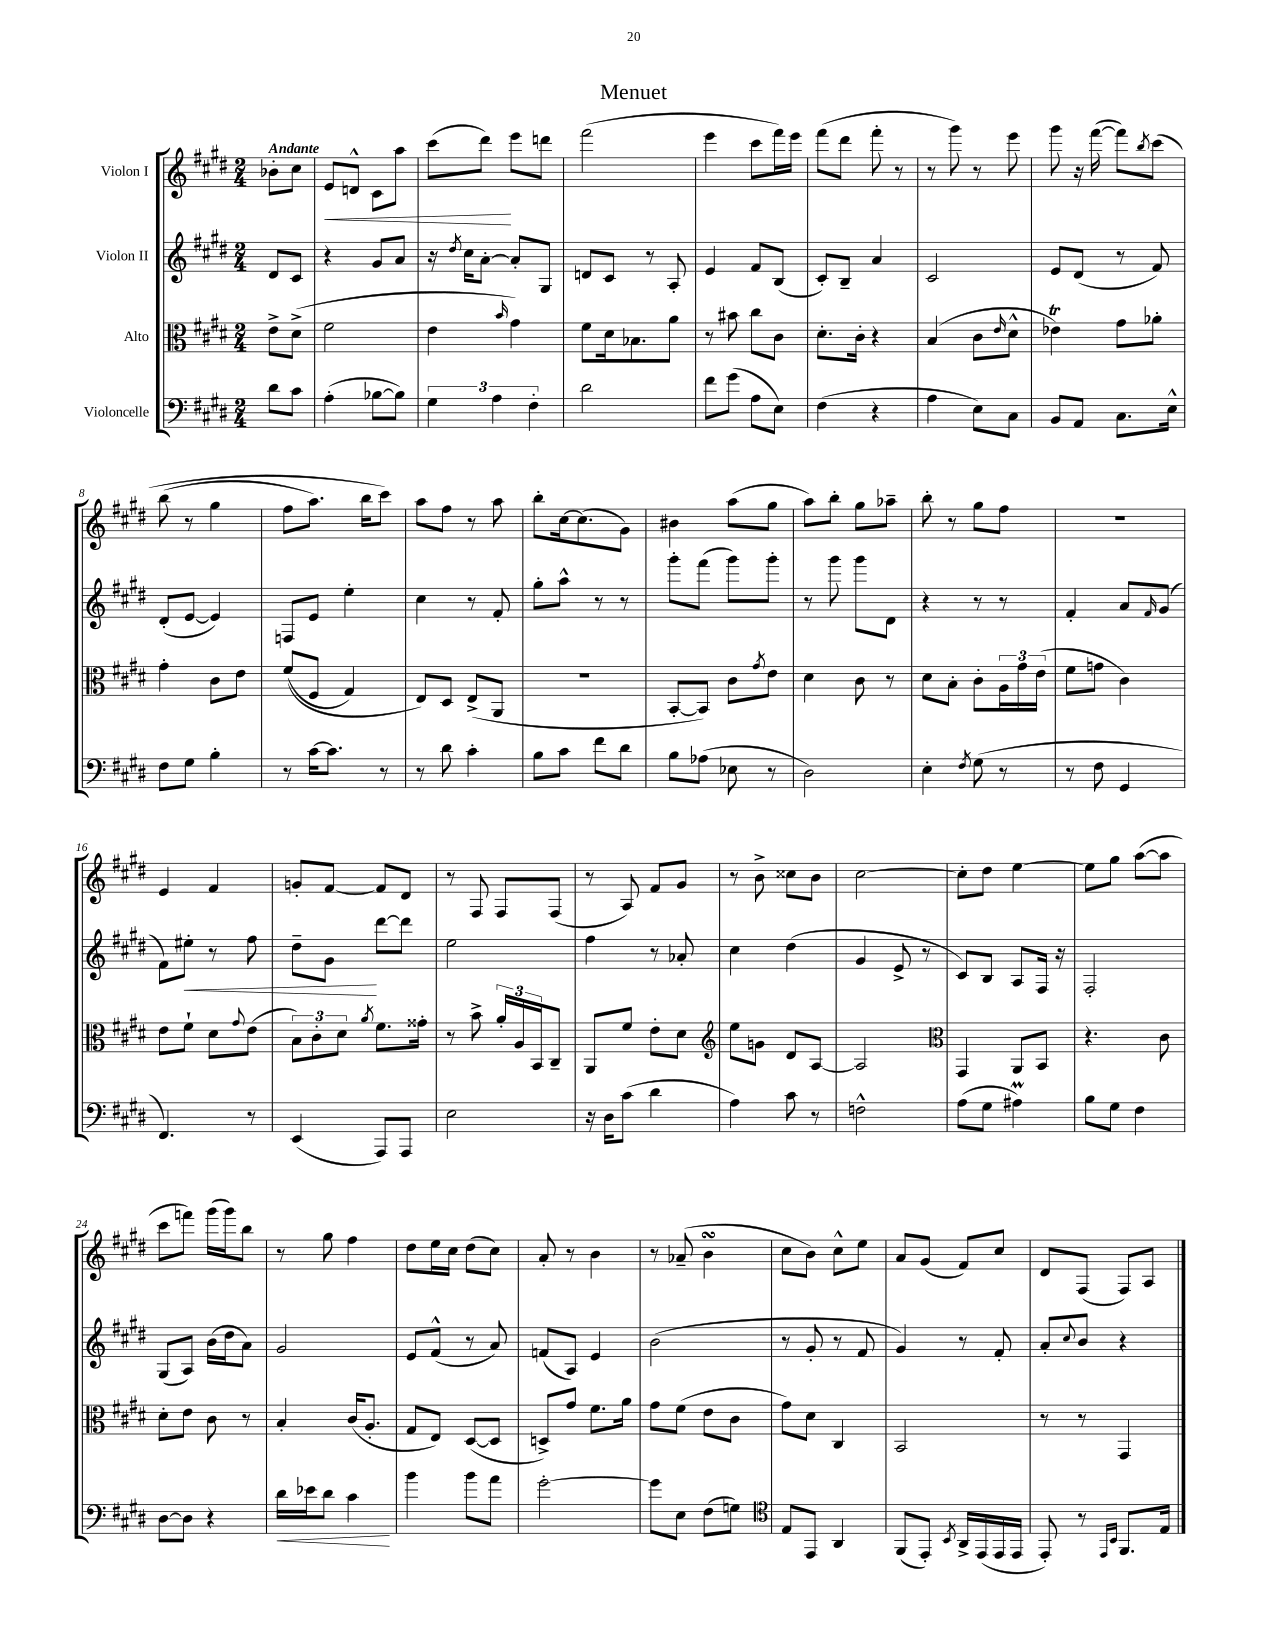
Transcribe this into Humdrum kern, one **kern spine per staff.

**kern	**dynam	**kern	**kern	**dynam	**kern	**dynam
*part4	*part4	*part3	*part2	*part2	*part1	*part1
*staff4	*staff4	*staff3	*staff2	*staff2	*staff1	*staff1
*I"Violoncelle	*	*I"Alto	*I"Violon II	*	*I"Violon I	*
*clefF4	*	*clefC3	*clefG2	*	*clefG2	*
*k[f#c#g#d#]	*	*k[f#c#g#d#]	*k[f#c#g#d#]	*	*k[f#c#g#d#]	*
*M2/4	*	*M2/4	*M2/4	*	*M2/4	*
=	=	=	=	=	=	=
!	!	!	!	!	!LO:TX:a:B:t=Andante	!
8d#\L	.	8e^\L	8d#/L	.	8b-X'\L	.
8c#\J	.	(8d#^\J	8c#/J	.	8cc#\J	.
=1	=1	=1	=1	=1	=1	=1
!	!	!	!	!	!	!LO:HP:b
(4A'\	.	2f#\	4r	.	8e/L	<
.	.	.	.	.	8dn^^/J	.
[8B-X\L	.	.	8g#/L	.	8c#\L	.
8B-\J])	.	.	8a/J	.	8aa\J	.
=2	=2	=2	=2	=2	=2	=2
6G#\	.	4e\	16r	.	(8ccc#\L	.
.	.	.	8qdd#/	.	.	.
.	.	.	16cc#\KL	.	.	.
.	.	.	[8a'\J	.	8ddd#\J)	.
6A\	.	.	.	.	.	.
.	.	16qqb/	.	.	.	.
.	.	4g#\)	8a'/L]	.	8eee\L	[
6F#'\	.	.	.	.	.	.
.	.	.	8G#/J	.	8dddn\J	.
=3	=3	=3	=3	=3	=3	=3
2d#\	.	8f#\L	8dn/L	.	(2fff#\	.
.	.	16d#\k	8c#/J	.	.	.
.	.	8.B-X\	.	.	.	.
.	.	.	8r	.	.	.
.	.	8a\J	8A'/	.	.	.
=4	=4	=4	=4	=4	=4	=4
8f#\L	.	8r	4e/	.	4eee\	.
(8g#\J	.	8b#X\	.	.	.	.
8A\L	.	8cc#\L	8f#/L	.	8ccc#\L	.
8E\J)	.	8c#\J	(8B/J	.	16fff#\L)	.
.	.	.	.	.	16eee\JJ	.
=5	=5	=5	=5	=5	=5	=5
(4F#\	.	8.d#'\L	8c#'/L)	.	(8fff#\L	.
.	.	.	8B~/J	.	8ddd#\J	.
.	.	16c#'\Jk	.	.	.	.
4r	.	4r	4a/	.	8fff#'\	.
.	.	.	.	.	8r	.
=6	=6	=6	=6	=6	=6	=6
4A\	.	(4B/	2c#/	.	8r	.
.	.	.	.	.	8ggg#\)	.
8E\L)	.	8c#\L	.	.	8r	.
.	.	16qqe/	.	.	.	.
8C#\J	.	8d#^^\J	.	.	8eee\	.
=7	=7	=7	=7	=7	=7	=7
8BB/L	.	4e-XT\)	8e/L	.	8ggg#\	.
8AA/J	.	.	(8d#/J	.	16r	.
.	.	.	.	.	([16fff#\	.
8.C#\L	.	8g#\L	8r	.	8fff#\L])	.
.	.	.	.	.	8qbb/	.
.	.	8a-X'\J	8f#/)	.	(8ccc#\J	.
16E^^\Jk	.	.	.	.	.	.
!!LO:LB:g=z
=8	=8	=8	=8	=8	=8	=8
8F#\L	.	4g#'\	(8d#'/L	.	(8bb\	.
8G#\J	.	.	[8e/J	.	8r	.
4B'\	.	8c#\L	4e/])	.	4gg#\	.
.	.	8e\J	.	.	.	.
=9	=9	=9	=9	=9	=9	=9
8r	.	((8f#/L	8Fn/L	.	8ff#\L	.
[16c#\KL	.	8F#/J	8e/J	.	8.aa\J)	.
8.c#\J]	.	.	.	.	.	.
.	.	4G#/)	4ee'\	.	.	.
.	.	.	.	.	16bb\KL	.
8r	.	.	.	.	8ccc#\J)	.
=10	=10	=10	=10	=10	=10	=10
8r	.	8E/L)	4cc#\	.	8aa\L	.
8d#\	.	8D#/J	.	.	8ff#\J	.
4c#'\	.	(8E^/L	8r	.	8r	.
.	.	8AA/J	8f#'/	.	8aa\	.
=11	=11	=11	=11	=11	=11	=11
8B\L	.	2r	8gg#'\L	.	8bb'\L	.
8c#\J	.	.	8aa^^\J	.	[16cc#\k	.
.	.	.	.	.	(8.cc#\]	.
8f#\L	.	.	8r	.	.	.
8d#\J	.	.	8r	.	8g#\J)	.
=12	=12	=12	=12	=12	=12	=12
8B\L	.	[8BB'/L	8ggg#'\L	.	4b#X\	.
(8A-X\J	.	8BB/J])	(8fff#\J	.	.	.
8E-X\	.	8c#\L	8ggg#\L)	.	(8aa\L	.
.	.	8qg#/	.	.	.	.
8r	.	8e\J	8ggg#'\J	.	8gg#\J	.
=13	=13	=13	=13	=13	=13	=13
2D#\)	.	4d#\	8r	.	8aa\L)	.
.	.	.	8ggg#\	.	8bb'\J	.
.	.	8c#\	8ggg#\L	.	8gg#\L	.
.	.	8r	8d#\J	.	8aa-X~\J	.
=14	=14	=14	=14	=14	=14	=14
4E'\	.	8d#\L	4r	.	8bb'\	.
.	.	8B'\J	.	.	8r	.
8qF#/	.	.	.	.	.	.
(8G#\	.	8c#'\L	8r	.	8gg#\L	.
8r	.	24A\L	8r	.	8ff#\J	.
.	.	24g#\	.	.	.	.
.	.	(24e\JJ	.	.	.	.
=15	=15	=15	=15	=15	=15	=15
8r	.	8f#\L	4f#'/	.	2r	.
8F#\	.	8gn\J	.	.	.	.
4GG#/	.	4c#\)	8a/L	.	.	.
.	.	.	16qqf#/	.	.	.
.	.	.	(8g#/J	.	.	.
!!LO:LB:g=z
=16	=16	=16	=16	=16	=16	=16
4.FF#/)	.	8e\L	8f#\L)	.	4e/	.
!	!	!	!	!LO:HP:b	!	!
.	.	8f#`\J	8ee#X'\J	<	.	.
.	.	8d#\L	8r	.	4f#/	.
.	.	8qqg#/	.	.	.	.
8r	.	(8e\J	8ff#\	.	.	.
=17	=17	=17	=17	=17	=17	=17
(4EE/	.	12B\L)	8dd#~\L	.	8gn'/L	.
.	.	12c#'\	.	.	.	.
.	.	.	8g#\J	.	[8f#/J	.
.	.	12d#\J	.	.	.	.
.	.	8qa/	.	.	.	.
8AAA/L)	.	8.f#\L	[8ddd#\L	[	8f#/L]	.
8AAA/J	.	.	8ddd#\J]	.	8d#/J	.
.	.	16g##X'\Jk	.	.	.	.
=18	=18	=18	=18	=18	=18	=18
2E\	.	8r	2ee\	.	8r	.
.	.	8b^\	.	.	8F#/	.
.	.	24a'/LL	.	.	8F#/L	.
.	.	24A/	.	.	.	.
.	.	24BB/J	.	.	.	.
.	.	8C#~/J	.	.	(8F#/J	.
=19	=19	=19	=19	=19	=19	=19
16r	.	8AA/L	4ff#\	.	8r	.
16D#\KL	.	.	.	.	.	.
(8c#\J	.	8f#/J	.	.	8A/)	.
4d#\	.	8e'\L	8r	.	8f#/L	.
.	.	8d#\J	8a-X'/	.	8g#/J	.
=20	=20	=20	=20	=20	=20	=20
*	*	*clefG2	*	*	*	*
4A\)	.	8ee\L	4cc#\	.	8r	.
.	.	8gn\J	.	.	8b^\	.
8c#\	.	8d#/L	(4dd#\	.	8cc##X\L	.
8r	.	[8A/J	.	.	8b\J	.
=21	=21	=21	=21	=21	=21	=21
2Fn^^\	.	2A/]	4g#/	.	[2cc#\	.
.	.	.	8e^/	.	.	.
.	.	.	8r	.	.	.
=22	=22	=22	=22	=22	=22	=22
*	*	*clefC3	*	*	*	*
(8A\L	.	4GG#/	8c#/L)	.	8cc#'\L]	.
8G#\J	.	.	8B/J	.	8dd#\J	.
4A#Xm\)	.	8AA/L	8A/L	.	[4ee\	.
.	.	8BB/J	16F#/Jk	.	.	.
.	.	.	16r	.	.	.
=23	=23	=23	=23	=23	=23	=23
8B\L	.	4.r	2F#'/	.	8ee\L]	.
8G#\J	.	.	.	.	8gg#\J	.
4F#\	.	.	.	.	([8aa\L	.
.	.	8c#\	.	.	8aa\J]	.
!!LO:LB:g=z
=24	=24	=24	=24	=24	=24	=24
[8D#\L	.	8d#'\L	(8G#/L	.	8ccc#\L	.
8D#\J]	.	8e\J	8A/J)	.	8fffn\J)	.
4r	.	8c#\	(16b\LL	.	(16ggg#\LL	.
.	.	.	16dd#\J	.	16ggg#\J)	.
.	.	8r	8a\J)	.	8bb\J	.
=25	=25	=25	=25	=25	=25	=25
!	!LO:HP:b	!	!	!	!	!
16d#\LL	<	4B'/	2g#/	.	8r	.
16e-X\J	.	.	.	.	.	.
8d#\J	.	.	.	.	8gg#\	.
4c#\	.	(16c#/KL	.	.	4ff#\	.
.	.	8.A'/J	.	.	.	.
.	[	.	.	.	.	.
=26	=26	=26	=26	=26	=26	=26
4b\	.	8G#/L	8e/L	.	8dd#\L	.
.	.	8E/J)	(8f#^^/J	.	16ee\L	.
.	.	.	.	.	16cc#\JJ	.
8b\L	.	([8D#/L	8r	.	(8dd#\L	.
8a\J	.	8D#/J]	8a/)	.	8cc#\J)	.
=27	=27	=27	=27	=27	=27	=27
[2g#'\	.	8Dn^/L)	(8fn/L	.	8a'/	.
.	.	8g#/J	8A/J)	.	8r	.
.	.	8.f#\L	4e/	.	4b\	.
.	.	16a\Jk	.	.	.	.
=28	=28	=28	=28	=28	=28	=28
8g#\L]	.	8g#\L	(2b\	.	8r	.
8E\J	.	(8f#\J	.	.	(8a-X~/	.
(8F#\L	.	8e\L	.	.	4bsSSS\	.
8Gn\J)	.	8c#\J	.	.	.	.
=29	=29	=29	=29	=29	=29	=29
*clefC4	*	*	*	*	*	*
8E/L	.	8g#\L)	8r	.	8cc#\L	.
8EE/J	.	8d#\J	8g#'/	.	8b\J)	.
4AA/	.	4C#/	8r	.	8cc#^^\L	.
.	.	.	8f#/	.	8ee\J	.
=30	=30	=30	=30	=30	=30	=30
(8FF#/L	.	2BB/	4g#/)	.	8a/L	.
8EE'/J)	.	.	.	.	(8g#/J	.
8qBB/	.	.	.	.	.	.
16AA^/LL	.	.	8r	.	8f#/L)	.
(16EE/	.	.	.	.	.	.
16EE/	.	.	8f#'/	.	8cc#/J	.
16EE/JJ	.	.	.	.	.	.
=31	=31	=31	=31	=31	=31	=31
8EE'/)	.	8r	8a'/L	.	8d#/L	.
.	.	.	8qqcc#/	.	.	.
8r	.	8r	8b/J	.	(8F#/J	.
16qqEE/LL	.	.	.	.	.	.
16qqBB/JJ	.	.	.	.	.	.
8.FF#/L	.	4GG#/	4r	.	8F#/L)	.
.	.	.	.	.	8A/J	.
16E/Jk	.	.	.	.	.	.
==	==	==	==	==	==	==
*-	*-	*-	*-	*-	*-	*-
